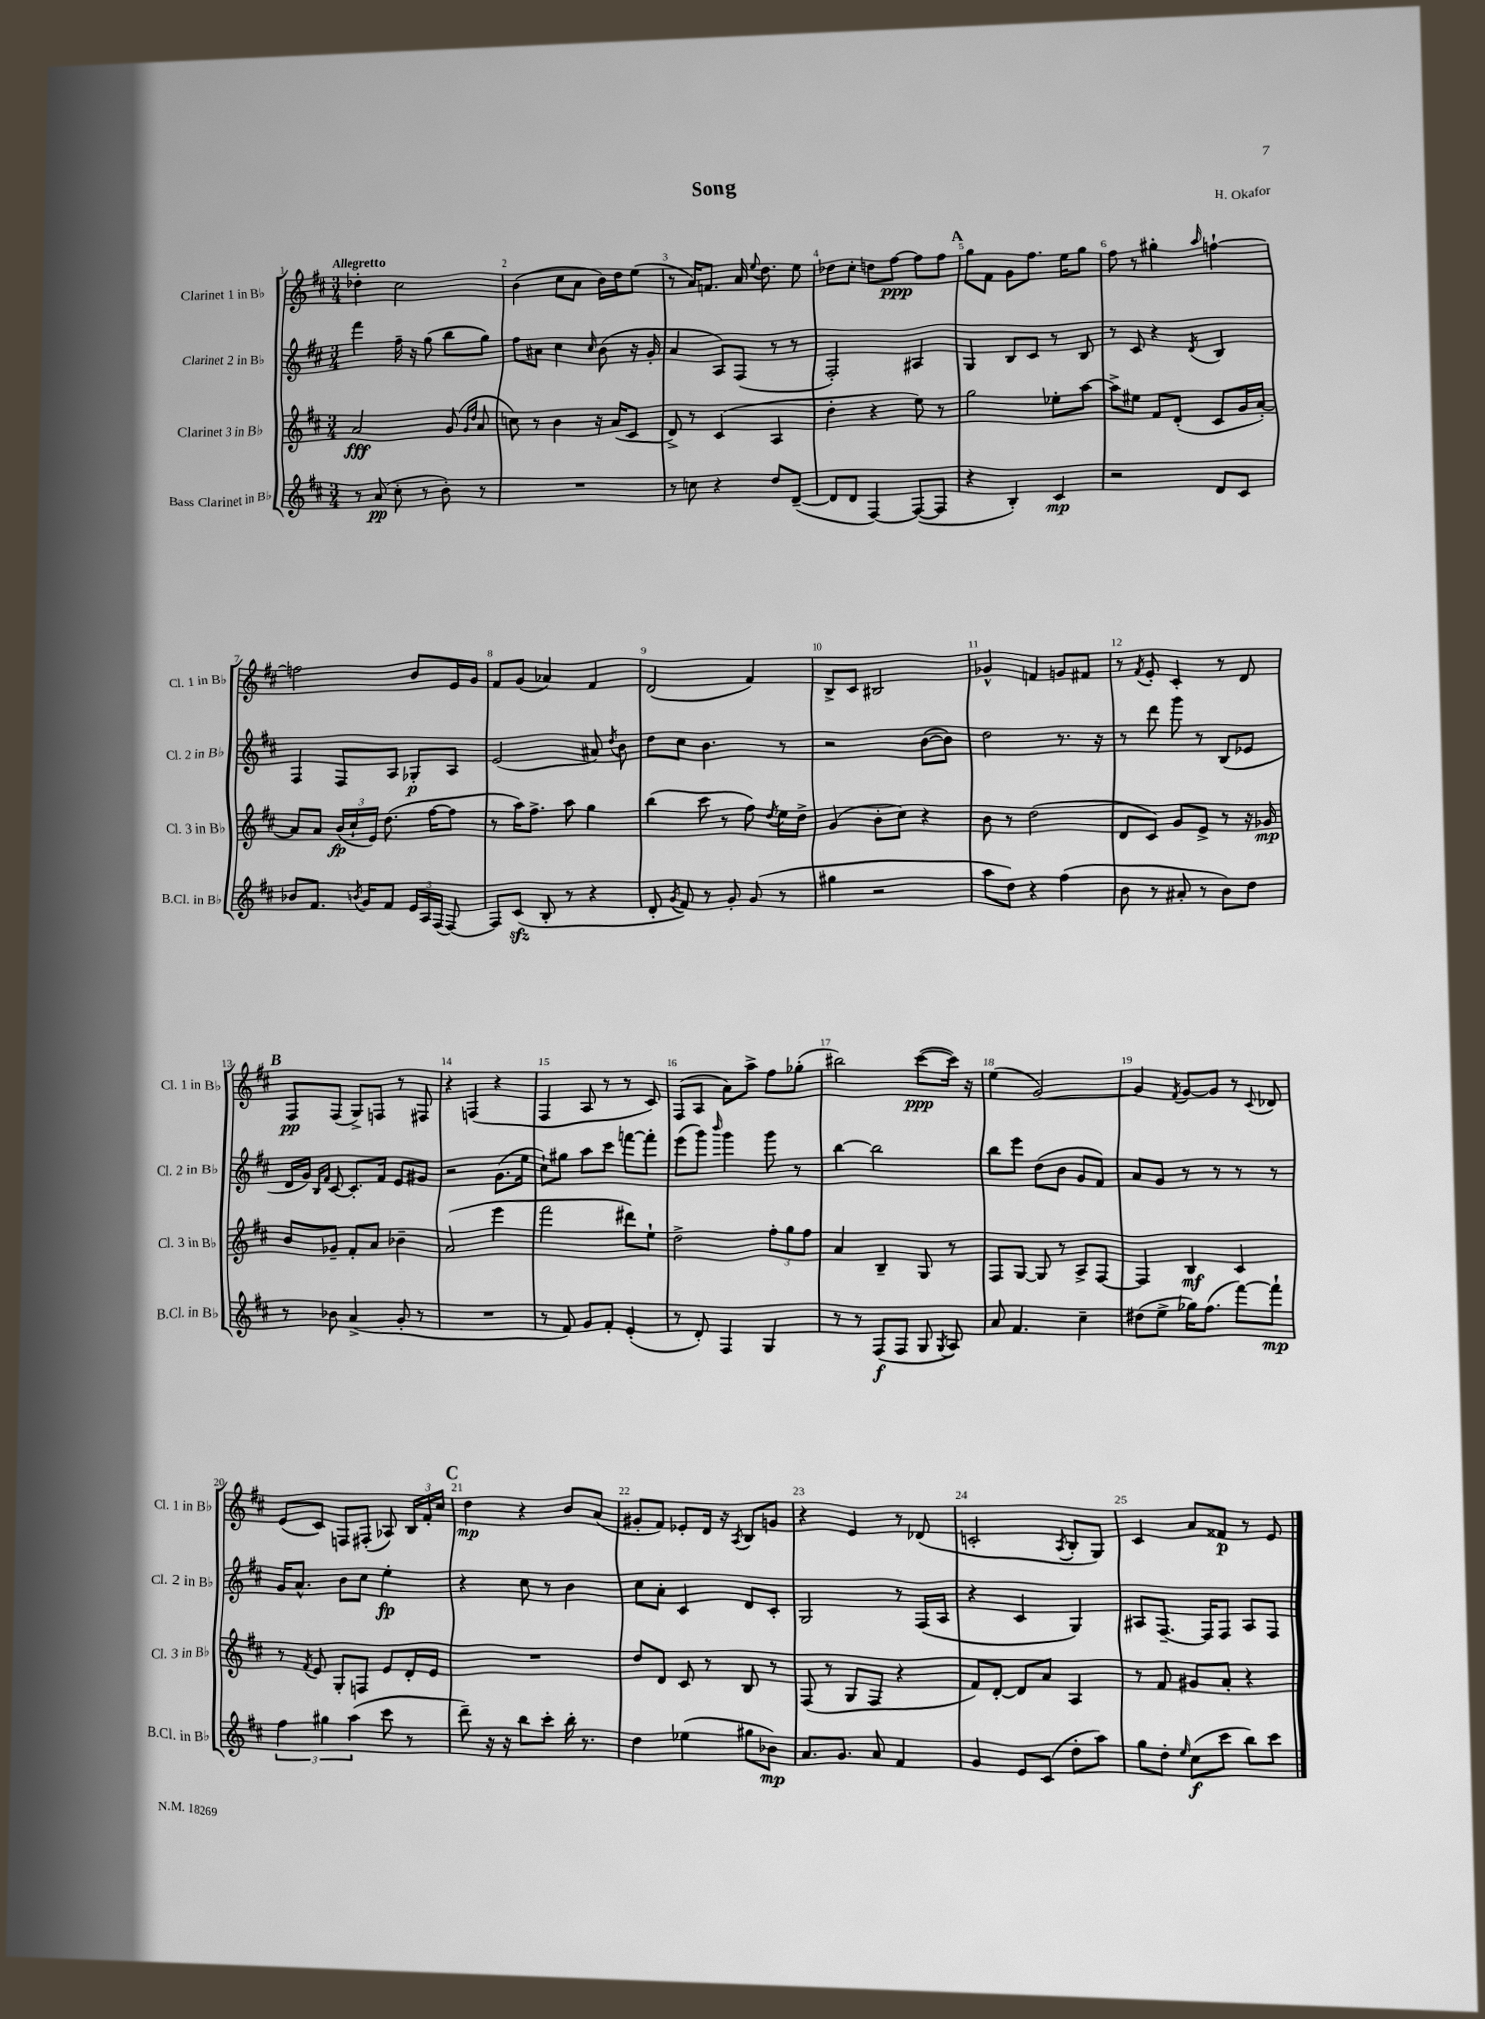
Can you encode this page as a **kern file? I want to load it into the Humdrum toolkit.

**kern	**dynam	**kern	**dynam	**kern	**dynam	**kern	**dynam
*part4	*part4	*part3	*part3	*part2	*part2	*part1	*part1
*staff4	*staff4	*staff3	*staff3	*staff2	*staff2	*staff1	*staff1
*I"Bass Clarinet in B♭	*	*I"Clarinet 3 in B♭	*	*I"Clarinet 2 in B♭	*	*I"Clarinet 1 in B♭	*
*I'B.Cl. in B♭	*	*I'Cl. 3 in B♭	*	*I'Cl. 2 in B♭	*	*I'Cl. 1 in B♭	*
*clefG2	*	*clefG2	*	*clefG2	*	*clefG2	*
*k[f#c#]	*	*k[f#c#]	*	*k[f#c#]	*	*k[f#c#]	*
*M3/4	*	*M3/4	*	*M3/4	*	*M3/4	*
=1	=1	=1	=1	=1	=1	=1	=1
!	!	!	!	!	!	!LO:TX:a:B:t=Allegretto	!
8r	.	2a/	fff	4fff#\	.	4dd-X'\	.
(8a/	pp	.	.	.	.	.	.
8cc#'\	.	.	.	16ff#~\	.	2cc#\	.
.	.	.	.	16r	.	.	.
8r	.	.	.	(8gg\	.	.	.
8b'\)	.	(8g/	.	8bb\L	.	.	.
.	.	16qqg/LL	.	.	.	.	.
.	.	16qqdd/JJ	.	.	.	.	.
8r	.	8a/	.	8gg\J)	.	.	.
=2	=2	=2	=2	=2	=2	=2	=2
2.r	.	8ccn\)	.	8ff#\L	.	(4b\	.
.	.	8r	.	8a#X\J	.	.	.
.	.	4b\	.	4cc#\	.	8cc#\L	.
.	.	.	.	.	.	8a\J	.
.	.	.	.	16qqcc#/	.	.	.
.	.	16r	.	(8b\	.	16b\LL)	.
.	.	(16a/KL	.	.	.	16dd\J	.
.	.	8c#/J	.	16r	.	(8ee\J	.
.	.	.	.	16g'/	.	.	.
=3	=3	=3	=3	=3	=3	=3	=3
8r	.	8d^/)	.	4a/	.	8r	.
8ccn\	.	8r	.	.	.	16a/KL)	.
.	.	.	.	.	.	8.fn/J	.
4r	.	(4c#/	.	8A/L)	.	.	.
.	.	.	.	(8F#/J	.	16a/	.
.	.	.	.	.	.	8qqee/	.
.	.	.	.	.	.	8.dd\	.
8dd/L	.	4A/	.	8r	.	.	.
([8d~/J	.	.	.	8r	.	8ee\	.
=4	=4	=4	=4	=4	=4	=4	=4
8d/L]	.	4dd'\	.	2F#'/)	.	8dd-X\L	.
8d/J	.	.	.	.	.	8cc#'\J	.
[4F#/)	.	4r	.	.	.	8ddn\L	.
.	.	.	.	.	.	[8ff#\J	ppp
(8F#/L_	.	8ee\)	.	4A#X/	.	8ff#\L]	.
8F#/J]	.	8r	.	.	.	8ff#\J	.
!!LO:REH:place=s1:t=A
=5	=5	=5	=5	=5	=5	=5	=5
4r	.	2gg\	.	4G/	.	8gg\L	.
.	.	.	.	.	.	8f#\J	.
4B'/)	.	.	.	8B/L	.	8g\L	.
.	.	.	.	8c#/J	.	8.ff#\J	.
4c#/	mp	8ee-X'\L	.	8r	.	.	.
.	.	.	.	.	.	16ee\KL	.
.	.	[8aa\J	.	8B/	.	8gg\J	.
=6	=6	=6	=6	=6	=6	=6	=6
2r	.	8aa^\L]	.	8r	.	8ff#\	.
.	.	8ee#X\J	.	8c#/	.	8r	.
.	.	8f#/L	.	4r	.	4gg#X'\	.
.	.	(8d'/J	.	.	.	.	.
.	.	.	.	8qd/	.	16qqaa/	.
8d/L	.	8c#/L	.	4B/	.	[4ffn`\	.
8c#/J	.	16g/L	.	.	.	.	.
.	.	[16a'/JJ)	.	.	.	.	.
!!LO:LB:g=z
=7	=7	=7	=7	=7	=7	=7	=7
8b-X/L	.	8a/L]	.	4F#/	.	2ffn\]	.
8.f#/J	.	8a/J	.	.	.	.	.
.	.	(24b/LL	fp	8F#/L	.	.	.
.	.	24cc#`/	.	.	.	.	.
8qbn/	.	.	.	.	.	.	.
16g/KL	.	.	.	.	.	.	.
.	.	24e/JJ)	.	.	.	.	.
8f#/J	.	(8.dd\	.	8A/J	.	.	.
24e/LL	.	.	.	8G-X'/L	p	8b/L	.
24A/	.	.	.	.	.	.	.
.	.	[16ff#\KL	.	.	.	.	.
(24F#/JJ	.	.	.	.	.	.	.
[8F#/)	.	8ff#\J]	.	8A/J	.	16e/L	.
.	.	.	.	.	.	16g/JJ	.
=8	=8	=8	=8	=8	=8	=8	=8
8F#/L]	.	8r	.	(2e/	.	8f#/L	.
(8c#zz/J	.	16aa\KL)	.	.	.	(8g/J	.
.	.	8.ff#^\J	.	.	.	.	.
8B'/	.	.	.	.	.	4a-X/)	.
8r	.	8aa\	.	.	.	.	.
4r	.	4gg\	.	8a#X/)	.	4f#/	.
.	.	.	.	8qdd/	.	.	.
.	.	.	.	8b\	.	.	.
=9	=9	=9	=9	=9	=9	=9	=9
8d'/	.	(4bb\	.	8dd\L	.	(2d/	.
8qg/	.	.	.	.	.	.	.
8f#/)	.	.	.	8cc#\J	.	.	.
8r	.	8ccc#\	.	4.b\	.	.	.
8g'/	.	8r	.	.	.	.	.
(8g/	.	8ff#\)	.	.	.	4f#/)	.
.	.	8qdd/	.	.	.	.	.
8r	.	16ee\LL	.	8r	.	.	.
.	.	16dd^\JJ	.	.	.	.	.
=10	=10	=10	=10	=10	=10	=10	=10
4gg#X\	.	(4g/	.	2r	.	8B^/L	.
.	.	.	.	.	.	8c#/J	.
2r	.	8b'\L	.	.	.	2B#X/	.
.	.	8cc#\J)	.	.	.	.	.
.	.	4r	.	([8b\L	.	.	.
.	.	.	.	8b\J])	.	.	.
=11	=11	=11	=11	=11	=11	=11	=11
8aa\L	.	8b\	.	2dd\	.	4g-X^^/	.
8dd\J)	.	8r	.	.	.	.	.
4r	.	(2dd\	.	.	.	4fn/	.
(4ff#\	.	.	.	8.r	.	8gn/L	.
.	.	.	.	.	.	8f#X/J	.
.	.	.	.	16r	.	.	.
=12	=12	=12	=12	=12	=12	=12	=12
8b\	.	8d/L	.	8r	.	8r	.
.	.	.	.	.	.	8qf#/	.
8r	.	8c#/J)	.	8ddd\	.	8e'/	.
8a#X'/	.	8g/L	.	8ggg\	.	4c#'/	.
8r	.	8e^/J	.	8r	.	.	.
8b\L)	.	8r	.	(8B/L	.	8r	.
8dd\J	.	16r	.	8e-X/J	.	8d/	.
.	.	16g-X/	mp	.	.	.	.
!!LO:LB:g=z
!!LO:REH:place=s1:t=B
=13	=13	=13	=13	=13	=13	=13	=13
8r	.	8b/L	.	16d/LL	.	8F#/L	pp
.	.	.	.	16g/JJ)	.	.	.
.	.	.	.	16qqB/LL	.	.	.
.	.	.	.	16qqf#/JJ	.	.	.
8b-X\	.	8g-X~/J	.	[8c#/	.	(8F#/J	.
(4a^/	.	8f#'/L	.	8.c#'/L]	.	8G^/L)	.
.	.	8a/J	.	.	.	8Fn/J	.
.	.	.	.	16f#/Jk	.	.	.
8g'/	.	4b-X~\	.	8e/L	.	8r	.
8r	.	.	.	8g#X/J	.	8F#X/	.
=14	=14	=14	=14	=14	=14	=14	=14
2.r	.	(2a/	.	2r	.	4r	.
.	.	.	.	.	.	(4Fn/	.
.	.	4eee\	.	(8.g\L	.	4r	.
.	.	.	.	16ee\Jk	.	.	.
=15	=15	=15	=15	=15	=15	=15	=15
8r	.	2fff#\	.	8cc#`\L)	.	4F#/	.
8f#/)	.	.	.	8gg#X\J	.	.	.
8g/L	.	.	.	8aa\L	.	8A/	.
8f#'/J	.	.	.	8ccc#\J	.	8r	.
(4e'/	.	8ddd#X\L)	.	[8fffn\L	.	8r	.
.	.	8ee`\J	.	8fff'\J]	.	8c#/)	.
=16	=16	=16	=16	=16	=16	=16	=16
8r	.	2dd^\	.	(8eee\L	.	(8F#/L	.
8d'/)	.	.	.	8ggg\J)	.	8A/J	.
.	.	.	.	16qqbbb/	.	.	.
4F#/	.	.	.	4ggg\	.	8a\L)	.
.	.	.	.	.	.	8aa^\J	.
4G/	.	12ff#'\L	.	8ggg\	.	8ff#\L	.
.	.	12gg\	.	.	.	.	.
.	.	.	.	8r	.	(8gg-X'\J	.
.	.	12ff#\J	.	.	.	.	.
=17	=17	=17	=17	=17	=17	=17	=17
8r	.	4a/	.	[4bb\	.	2bb#X\)	.
8r	.	.	.	.	.	.	.
(8F#/L	f	4B~/	.	2bb\]	.	.	.
8F#/J	.	.	.	.	.	.	.
8G/	.	8G/	.	.	.	([8ccc#\L	ppp
8qG/	.	.	.	.	.	.	.
8A/)	.	8r	.	.	.	16ccc#\Jk])	.
.	.	.	.	.	.	16r	.
=18	=18	=18	=18	=18	=18	=18	=18
8a/	.	8F#/L	.	8bb\L	.	(4ee\	.
4.f#/	.	[8G/J	.	8eee\J	.	.	.
.	.	8G/]	.	(8dd\L	.	[2g/)	.
.	.	8r	.	8b\J	.	.	.
4cc#~\	.	8A^/L	.	8g/L	.	.	.
.	.	[8F#/J	.	8f#/J)	.	.	.
=19	=19	=19	=19	=19	=19	=19	=19
(8dd#X\L	.	4F#/]	.	8a/L	.	4g/]	.
8ee^\J	.	.	.	8g/J	.	.	.
.	.	.	.	.	.	8qf#/	.
16gg-X\KL)	.	4B/	mf	8r	.	[8g/L	.
(8.ff#\J	.	.	.	.	.	.	.
.	.	.	.	8r	.	8g/J]	.
[8fff#\L)	.	4c#/	.	8r	.	8r	.
.	.	.	.	.	.	8qqc#/	.
8fff#`\J]	mp	.	.	8r	.	8d-X/	.
!!LO:LB:g=z
=20	=20	=20	=20	=20	=20	=20	=20
6ff#\	.	8r	.	16g/KL	.	(8e/L	.
.	.	.	.	8.a^^/J	.	.	.
.	.	8qf#/	.	.	.	.	.
.	.	8e/	.	.	.	8c#/J)	.
6gg#X\	.	.	.	.	.	.	.
.	.	8G'/L	.	8b\L	.	8Fn/L	.
(6aa\	.	.	.	.	.	.	.
.	.	8Fn/J	.	8cc#\J	.	(8F#X'/J	.
8ccc#\	.	8e/L	.	4ee'\	fp	8A-X/)	.
8r	.	16d'/L	.	.	.	24B/LL	.
.	.	.	.	.	.	24f#'/	.
.	.	16e/JJ	.	.	.	.	.
.	.	.	.	.	.	24cc#/JJ	.
!!LO:REH:place=s1:t=C
=21	=21	=21	=21	=21	=21	=21	=21
8ddd~\)	.	2.r	.	4r	.	4dd\	mp
16r	.	.	.	.	.	.	.
16r	.	.	.	.	.	.	.
8bb\L	.	.	.	8cc#\	.	4r	.
8ccc#'\J	.	.	.	8r	.	.	.
16bb'\	.	.	.	4b\	.	8b/L	.
8.r	.	.	.	.	.	.	.
.	.	.	.	.	.	(8a/J	.
=22	=22	=22	=22	=22	=22	=22	=22
4dd\	.	8dd/L	.	8cc#\L	.	8g#X'/L	.
.	.	8d/J	.	8a'\J	.	8f#/J)	.
(4ee-X\	.	8c#/	.	4c#/	.	8e-X'/L	.
.	.	8r	.	.	.	16d/Jk	.
.	.	.	.	.	.	16r	.
.	.	.	.	.	.	8qA/	.
8gg#X\L	.	8B/	.	8d/L	.	8B/L	.
8b-X\J)	mp	8r	.	8c#'/J	.	8gn/J	.
=23	=23	=23	=23	=23	=23	=23	=23
8.a/L	.	(8F#/	.	2G/	.	4r	.
.	.	8r	.	.	.	.	.
8.g/J	.	.	.	.	.	.	.
.	.	8G/L	.	.	.	4e/	.
8a/	.	8F#/J	.	.	.	.	.
4f#/	.	4r	.	8r	.	8r	.
.	.	.	.	(16F#/LL	.	(8d-X/	.
.	.	.	.	16A/JJ	.	.	.
=24	=24	=24	=24	=24	=24	=24	=24
4g/	.	8f#/L)	.	4r	.	2cn'/	.
.	.	[8d'/J	.	.	.	.	.
8e/L	.	8d/L]	.	4c#/	.	.	.
(8c#/J	.	8a/J	.	.	.	.	.
.	.	.	.	.	.	8qA/	.
8dd'\L	.	4A/	.	4G/)	.	8B'/L	.
8aa\J)	.	.	.	.	.	8G/J)	.
=25	=25	=25	=25	=25	=25	=25	=25
8gg\L	.	8r	.	8A#X/L	.	4c#/	.
8dd'\J	.	8f#/	.	[8.F#~/J	.	.	.
16qqee/	.	.	.	.	.	.	.
(8cc#\L	f	8g#X/L	.	.	.	8a/L	.
.	.	.	.	16F#/KL]	.	.	.
8ccc#\J	.	8a'/J	.	8F#/J	.	8f##X/J	p
8bb\L)	.	4r	.	8A#/L	.	8r	.
8ccc#\J	.	.	.	8F#/J	.	8e/	.
==	==	==	==	==	==	==	==
*-	*-	*-	*-	*-	*-	*-	*-
